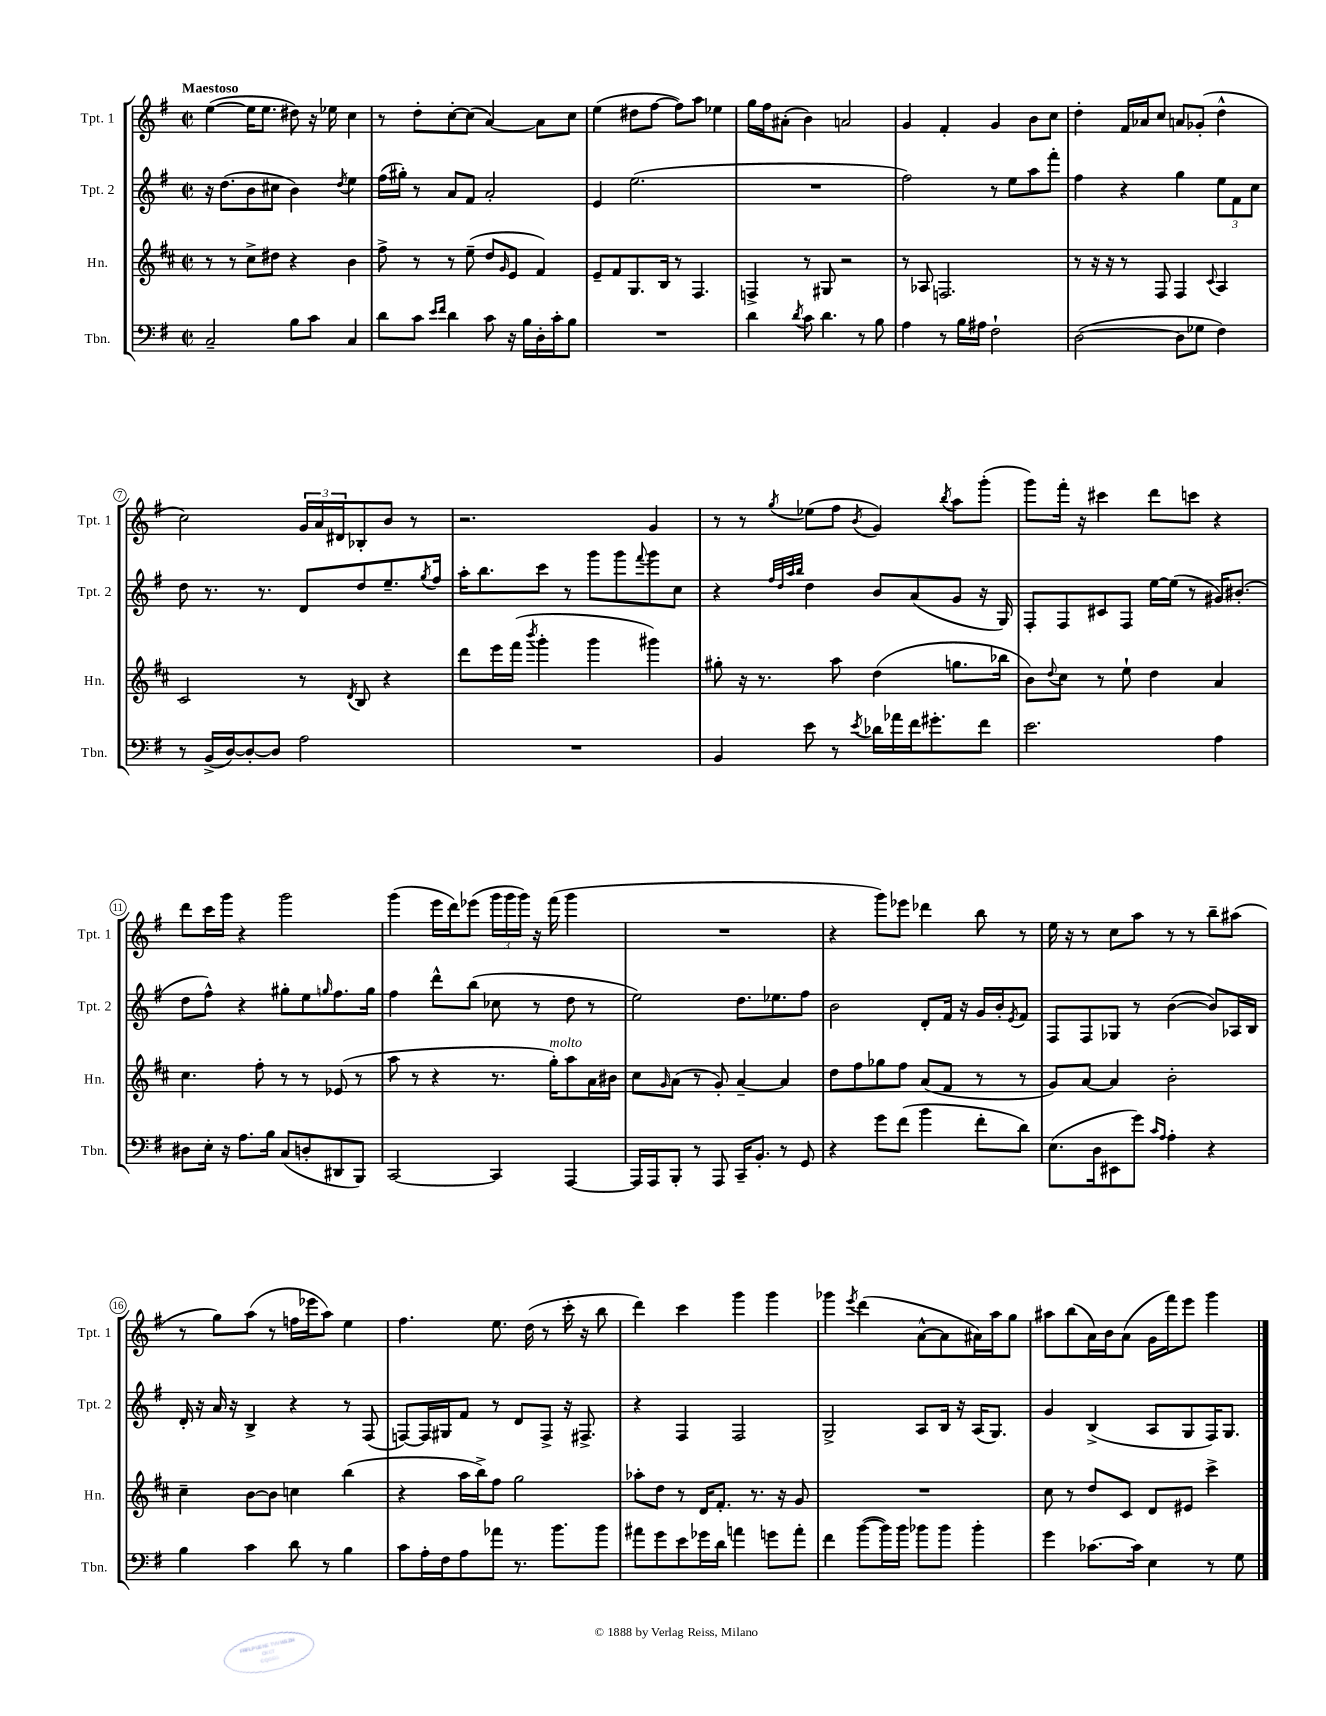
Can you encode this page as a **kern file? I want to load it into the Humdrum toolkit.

**kern	**kern	**kern	**kern
*staff4	*staff3	*staff2	*staff1
*clefF4	*clefG2	*clefG2	*clefG2
*k[f#]	*k[f#c#]	*k[f#]	*k[f#]
*M2/2	*M2/2	*M2/2	*M2/2
*met(c|)	*met(c|)	*met(c|)	*met(c|)
2C~	8r	16r	([4ee
.	.	(8.dd	.
.	8r	.	.
.	8cc#^	8b	16ee]
.	.	.	8.ee
.	8dd#	8cc#	.
8B	4r	4b)	8dd#)
8c	.	.	16r
.	.	.	16ee-
.	.	8qdd	.
4C	4b	4ee	4cc
=	=	=	=
8d	8ff#^	(16ff#	8r
.	.	16gg#')	.
8c	8r	8r	8dd'
16qqe	.	.	.
16qqf#	.	.	.
4d	8r	8a	[8cc'
.	(8ee~	8f#	(8cc]
8c	8dd	2a'	[4a)
.	16qqg	.	.
16r	8e	.	.
16B	.	.	.
16D'	4f#)	.	8a]
16c'	.	.	.
8B	.	.	8cc
=	=	=	=
1r	8e~	4e	(4ee
.	8f#	.	.
.	8.G	(2.ee	8dd#
.	.	.	[8ff#
.	16B	.	.
.	8r	.	8ff#])
.	4.F#	.	8aa
.	.	.	4ee-
=	=	=	=
4d	4F^	1r	16gg
.	.	.	16ff#
.	.	.	(8a#'
8qd	.	.	.
8c	8r	.	4b)
4.d	8G#	.	.
.	2r	.	2a
8r	.	.	.
8B	.	.	.
=	=	=	=
4A	8r	2ff#)	4g
.	8A-	.	.
8r	2.F	.	4f#'
16B	.	.	.
16A#	.	.	.
2F#`	.	8r	4g
.	.	8ee	.
.	.	8aa	8b
.	.	8fff#'	8cc
=	=	=	=
([2D	8r	4ff#	4dd'
.	16r	.	.
.	16r	.	.
.	8r	4r	16f#
.	.	.	16a-
.	8F#	.	8cc
8D]	4F#	4gg	8a
8G-	.	.	(8g-'
.	8qqc#	.	.
4F#)	4A	12ee	4dd^^
.	.	12f#	.
.	.	12cc	.
=	=	=	=
8r	2c#	8dd	2cc)
(16BB^	.	8.r	.
[16D)	.	.	.
8D'_	.	.	.
.	.	8.r	.
8D]	.	.	.
2A	8r	8d	24g
.	.	.	24a
.	.	.	24d#
.	8qd	.	.
.	8B	8dd	8B-'
.	4r	8.ee~	8b
.	.	.	8r
.	.	8qgg	.
.	.	16ff#	.
=	=	=	=
1r	8ddd	16aa'	2.r
.	.	8.bb	.
.	16eee	.	.
.	(16fff#	.	.
.	8qbbb	.	.
.	4ggg'	8ccc	.
.	.	8r	.
.	4ggg	8ggg	.
.	.	8ggg	.
.	.	8qqfff#	.
.	4ggg#)	8ggg	4g
.	.	8cc	.
=	=	=	=
4BB	8gg#'	4r	8r
.	16r	.	8r
.	8.r	.	.
.	.	32qqff#	.
.	.	32qqdd	.
.	.	32qqaa	.
.	.	32qqbb	8qgg
8e	.	4dd	(8ee-
8r	8aa	.	8ff#
8qe	.	.	8qb
16d-	(4dd	8b	4g)
16a-	.	.	.
16f#	.	(8a	.
8.g#'	.	.	.
.	.	.	8qbb
.	8.gg	8g	8aa
8f#	.	16r	(8ggg'
.	16bb-	16G)	.
=	=	=	=
2.e	8b)	8F#'	8ggg)
.	8qqdd	.	.
.	8cc#	8F#	16fff#'
.	.	.	16r
.	8r	8c#	4ccc#
.	8ee`	8F#	.
.	4dd	[16ee	8ddd
.	.	(16ee]	.
.	.	8r	8ccc
4A	4a	16g#)	4r
.	.	(8.b#'	.
=	=	=	=
8D#	4.cc#	8dd	8ddd
16E'	.	8ff#^^)	16ccc
16r	.	.	16ggg
8.A	.	4r	4r
.	8ff#'	.	.
16B	.	.	.
(8C	8r	8gg#'	2ggg
8D'	8r	8ee	.
.	.	16qqgg	.
8DD#	(8e-	8.ff#	.
8BBB)	8r	.	.
.	.	16gg	.
=	=	=	=
[2CC	8aa	4ff#	(4ggg
.	8r	.	.
.	4r	8ddd^^	16eee
.	.	.	16ddd)
.	.	(8bb	(8eee-
4CC]	8.r	8cc-	24ggg
.	.	.	24ggg
.	.	.	24ggg)
.	.	8r	16r
.	16gg')	.	(16fff#
[4AAA	8aa	8dd	4ggg
.	16a	8r	.
.	16b#	.	.
=	=	=	=
16AAA]	8cc#	2ee)	1r
16AAA	.	.	.
.	16qqg	.	.
8BBB'	(8a	.	.
8r	8r	.	.
8AAA	8g')	.	.
16CC~	[4a~	8.dd	.
8.BB'	.	.	.
.	.	8.ee-	.
8r	4a]	.	.
8GG	.	8ff#	.
=	=	=	=
4r	8dd	2b	4r
.	8ff#	.	.
8g	8gg-	.	8ggg)
(8f#	8ff#	.	8eee-
4b	(8a	8d'	4ddd-
.	8f#	16f#	.
.	.	16r	.
8f#'	8r	16g	8bb
.	.	16b'	.
.	.	8qe	.
8d)	8r	8f#	8r
=	=	=	=
(8.E	8g)	8F#	16ee
.	.	.	16r
.	[8a	8F#	8r
16D	.	.	.
8EE#	4a]	8G-	8cc
8g)	.	8r	8aa
16qqc	.	.	.
16qqA	.	.	.
4A'	2b'	([4b	8r
.	.	.	8r
4r	.	8b])	8bb~
.	.	16A-	(8aa#
.	.	16B	.
=	=	=	=
4B	4cc#~	16d'	8r
.	.	16r	.
.	.	16a	8gg)
.	.	16r	.
4c	[8b	4B^	(8aa
.	8b]	.	8r
8d	4cc	4r	16ff
.	.	.	16eee-
8r	.	.	8aa)
4B	(4bb	8r	4ee
.	.	(8F#	.
=	=	=	=
8c	4r	[8F)	4.ff#
16A'	.	16F]	.
16F#	.	16G#	.
8A	16aa	8f#	.
.	16bb^)	.	.
8a-	8ff#	8r	8.ee
8.r	2gg	8d	.
.	.	.	(16dd
.	.	8F^	8r
8.b	.	.	.
.	.	16r	16ccc'
.	.	8.F#^	16r
8b	.	.	8bb
=	=	=	=
8a#	8aa-'	4r	4ddd)
8g	8dd	.	.
8e	8r	4F#	4ccc
16g-	16d	.	.
16d	8.f#'	.	.
4a	.	2F#	4ggg
.	8.r	.	.
8g	.	.	4ggg
.	16r	.	.
8a'	8g	.	.
=	=	=	=
4f#	1r	2G^	4ggg-
.	.	.	8qeee
([8b	.	.	(4ddd
16b])	.	.	.
16b	.	.	.
8b-	.	8A	[8a^^
8b-	.	16B	8a]
.	.	16r	.
4b-'	.	(16A	16a#)
.	.	8.G)	16aa
.	.	.	8gg
=	=	=	=
4g	8cc#	4g	8aa#
.	8r	.	(8bb
[8.c-	8dd	(4B^	16a)
.	.	.	16b
.	8c#	.	(8a
16c-]	.	.	.
4E	8d	8A	16g
.	.	.	16fff#)
.	8e#	8G	8eee
8r	4ccc#^	16F#)	4ggg
.	.	8.G	.
8G	.	.	.
==	==	==	==
*-	*-	*-	*-
